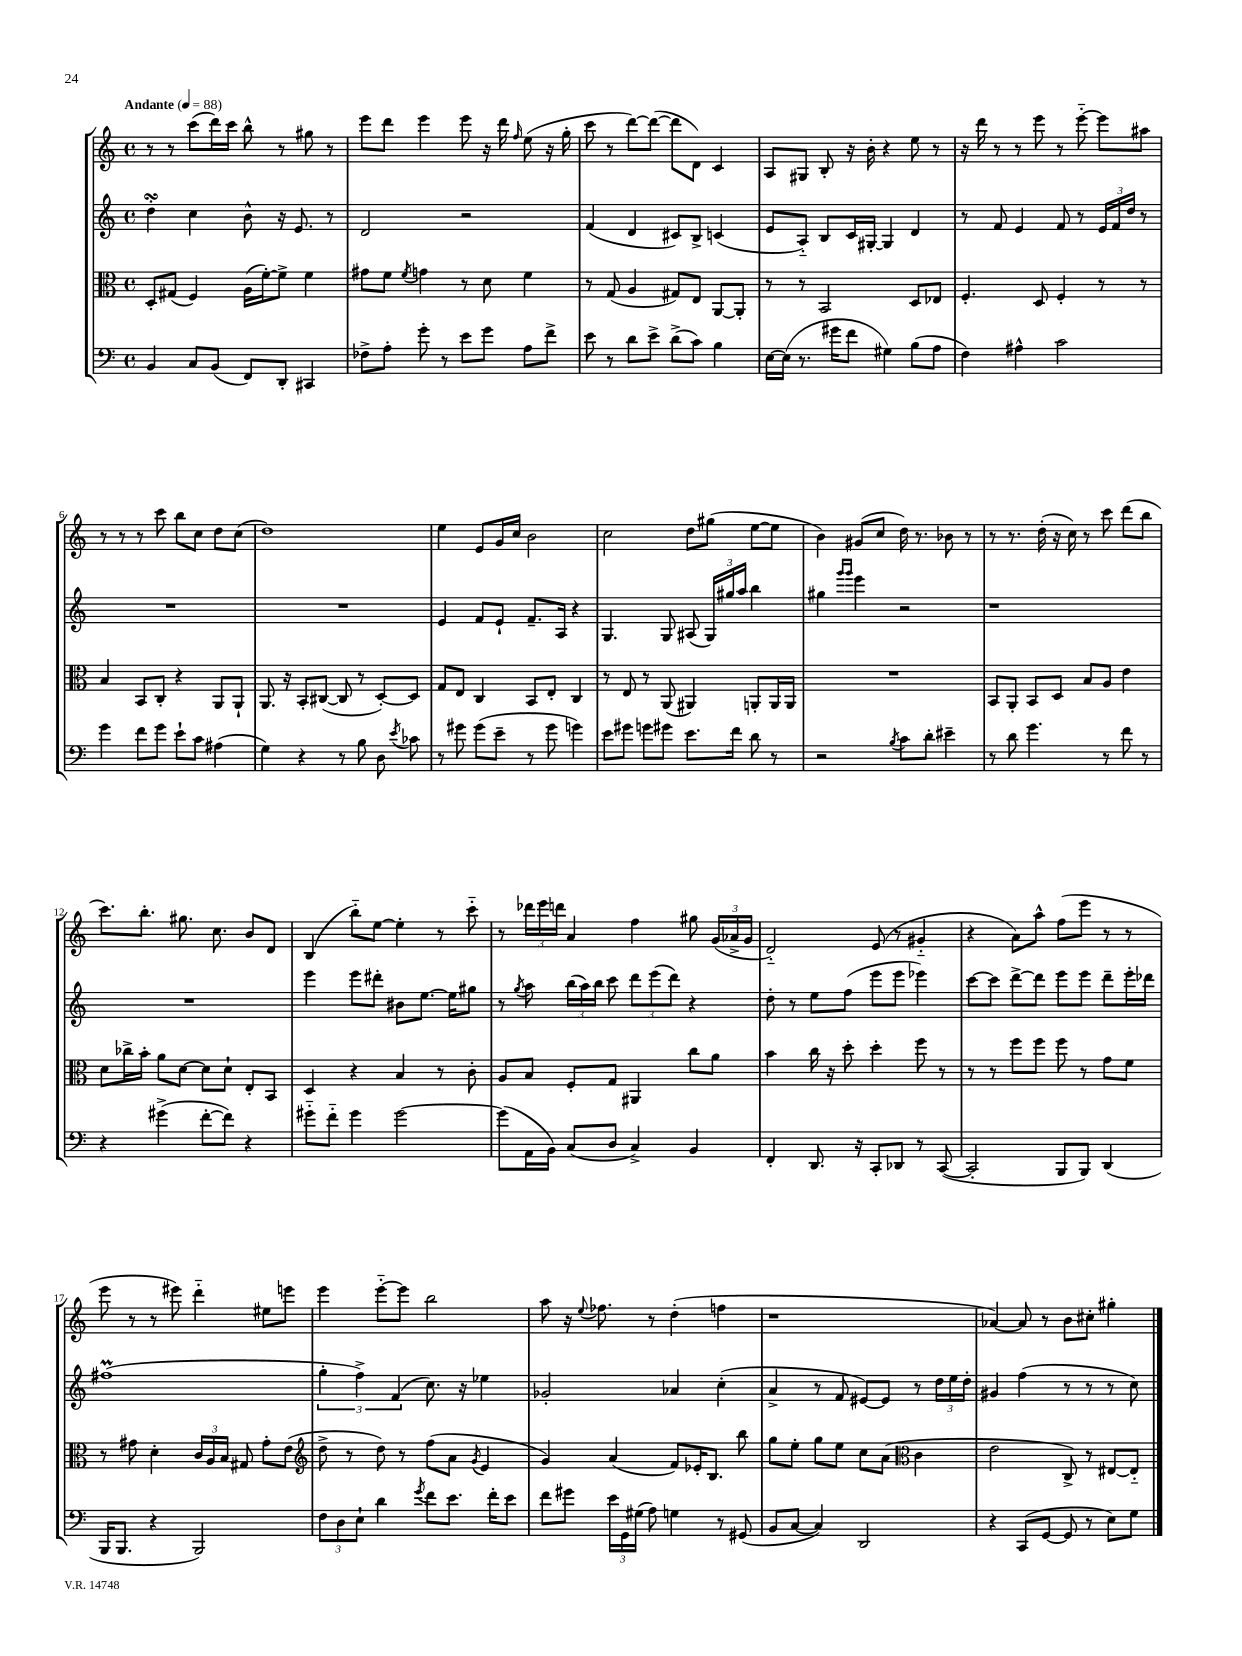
<<
\new StaffGroup <<
\new Staff = "s0" {
    \clef treble \key c \major \defaultTimeSignature \time 4/4 \tempo "Andante" 4 = 88
    \autoBeamOff r8 r8 c'''8[( d'''16) c'''16] b''8-^ r8 gis''8 r8 |
    e'''8[ d'''8] e'''4 e'''8 r16 d'''16 \grace { f''16 } e''8( r16 g''16-. |
    c'''8 r8 d'''8[~) d'''8]~( d'''8[ d'8]) c'4 |
    a8[ gis8] b8-. r16 b'16-. r4 e''8 r8 |
    r16 d'''16 r8 r8 e'''8 r8 e'''8~-_ e'''8[ ais''8] |
    r8 r8 r8 c'''8 b''8[ c''8] d''8[ c''8]( |
    d''1) |
    e''4 e'8[ g'16 c''16] b'2 |
    c''2 d''8[ gis''8]( e''8[~ e''8] |
    b'4) gis'8[( c''8] d''16) r8. bes'8 r8 |
    r8 r8. d''16-.( r16 c''16) r8 c'''8 d'''8[( b''8] |
    c'''8.[) b''8.]-. gis''8. c''8. b'8[ d'8] |
    b4( b''8[-_) e''8]~ e''4-. r8 c'''8-_ |
    r8 \tuplet 3/2 { des'''16[ e'''16 d'''16] } a'4 f''4 gis''8 \tuplet 3/2 { g'16[( aes'16-> g'16] } |
    d'2-_) e'8( r8 gis'4-_ |
    r4 a'8[) a''8]-^ f''8[( e'''8] r8 r8 |
    e'''8 r8 r8 eis'''8) d'''4-_ eis''8[ e'''8] |
    e'''4 e'''8[~-_ e'''8] b''2 |
    a''8 r16 \appoggiatura { e''8 } fes''8. r8 d''4-.( f''4 |
    r1 |
    aes'4~) aes'8 r8 b'8[ cis''8]-. gis''4-. \bar "|." |
}
\new Staff = "s1" {
    \clef treble \key c \major \defaultTimeSignature \time 4/4
    \autoBeamOff d''4-.\turn c''4 b'8-^ r16 e'8. r8 |
    d'2 r2 |
    f'4( d'4 cis'8[) b8]-> c'4( |
    e'8[ a8]-_) b8[ c'16 gis16]~-. gis4 d'4 |
    r8 f'8 e'4 f'8 r8 \tuplet 3/2 { e'16[ f'16 d''16] } r8 |
    R1 |
    R1 |
    e'4 f'8[ e'8]-! f'8.[-- a16] r4 |
    g4. g8 ais8( \tuplet 3/2 { g16[) gis''16 a''16] } b''4 |
    gis''4 \grace { g'''16[ g'''16] } e'''4 r2 |
    r1 |
    R1 |
    e'''4 e'''8[ dis'''8]-. bis'8[ e''8.]~ e''16[ gis''8] |
    r8 \acciaccatura { g''8 } a''8 \tuplet 3/2 { b''16[( a''16) b''16] } c'''8 \tuplet 3/2 { d'''8[ e'''8( d'''8]) } r4 |
    d''8-. r8 e''8[ f''8]( e'''8[ e'''8] ees'''4) |
    c'''8[~ c'''8] d'''8[~-> d'''8] e'''8[ e'''8] d'''8[-- e'''16-. des'''16] |
    fis''1\prall( |
    \tuplet 3/2 { g''4-. f''4->) f'4( } c''8.) r16 ees''4 |
    ges'2-. aes'4 c''4-.( |
    a'4-> r8 f'8 eis'8[~) eis'8] r8 \tuplet 3/2 { d''16[ e''16 d''16]-. } |
    gis'4 f''4( r8 r8 r8 c''8) \bar "|." |
}
\new Staff = "s2" {
    \clef alto \key c \major \defaultTimeSignature \time 4/4
    \autoBeamOff d8[-. gis8]( f4) a16[( f'16~-.) f'8]-> f'4 |
    gis'8[ f'8] \acciaccatura { f'8 } g'4 r8 d'8 f'4 |
    r8 g8( a4 gis8[) e8] a,8[~ a,8]-. |
    r8 r8 b,2 d8[ ees8] |
    f4.-. d8 f4-. r8 r8 |
    b4 b,8[ c8]-. r4 a,8[ a,8]-! |
    a,8. r16 b,8[-. cis8]~( cis8 r8 d8[~-.) d8] |
    g8[ e8] c4 b,8[ e8]-. c4 |
    r8 e8 r8 a,8( ais,4) a,8[-. a,16 a,16] |
    R1 |
    b,8[ a,8]-. b,8[ d8] b8[ a8] e'4 |
    d'8[ ces''16-> b'16]-. a'8[ d'8]~ d'8[ d'8]-! e8[-. b,8] |
    d4 r4 b4 r8 c'8-. |
    a8[ b8] f8[-. g8] ais,4 c''8[ a'8] |
    b'4 c''16 r16 d''8-. d''4-. f''8 r8 |
    r8 r8 f''8[ f''8] f''8 r8 g'8[ f'8] |
    r8 gis'8 d'4-. \tuplet 3/2 { c'16[ a16 b16] } gis8 gis'8[-. e'8]( |
    \clef treble d''8-> r8 d''8) r8 f''8[( a'8] \acciaccatura { g'8 } e'4 |
    g'4) a'4( f'8[) ees'16-. b8.] b''8 |
    g''8[ e''8]-. g''8[ e''8] c''8[ a'8]( \clef alto c'4 |
    e'2 c8->) r8 eis8[~ eis8]-_ \bar "|." |
}
\new Staff = "s3" {
    \clef bass \key c \major \defaultTimeSignature \time 4/4
    \autoBeamOff b,4 c8[ b,8]( f,8[) d,8]-. cis,4 |
    fes8[-> a8]-. g'8-. r8 e'8[ g'8] a8[ f'8]-> |
    e'8 r8 d'8[ e'8]-> d'8[->( c'8]) b4 |
    e16[~ e16]( r8. gis'16[ f'8] gis4) b8[( a8] |
    f4) ais4-^ c'2 |
    g'4 f'8[ g'8] e'8[-! c'8] ais4( |
    g4) r4 r8 b8 d8 \acciaccatura { e'8 } ces'8 |
    r8 gis'8 gis'8[( e'8]-- r8 gis'8 g'4) |
    e'8[ gis'8] g'8[ gis'8] e'8.[ f'16] d'8 r8 |
    r2 \acciaccatura { b8 } c'8[ d'8]-. eis'4-- |
    r8 d'8 g'4. r8 f'8 r8 |
    r4 gis'4->( f'8[~-. f'8]) r4 |
    gis'8[-_ f'8]-_ gis'4 gis'2~ |
    gis'8[( a,16 b,16]) c8[( d8] c4->) b,4 |
    f,4-. d,8. r16 c,8[-. des,8] r8 c,8~( |
    c,2-. b,,8[ b,,8]) d,4( |
    b,,16[ b,,8.] r4 b,,2) |
    \tuplet 3/2 { f8[ d8 e8]-! } d'4 \acciaccatura { g'8 } f'8[ e'8.] f'16[-. e'8] |
    f'8[ gis'8] \tuplet 3/2 { e'16[ g,16 gis16]( } a8) g4 r8 gis,8( |
    b,8[ c8]~ c4) d,2 |
    r4 c,8[( g,8]~ g,8 r8 e8[) g8] \bar "|." |
}
>>
>>
